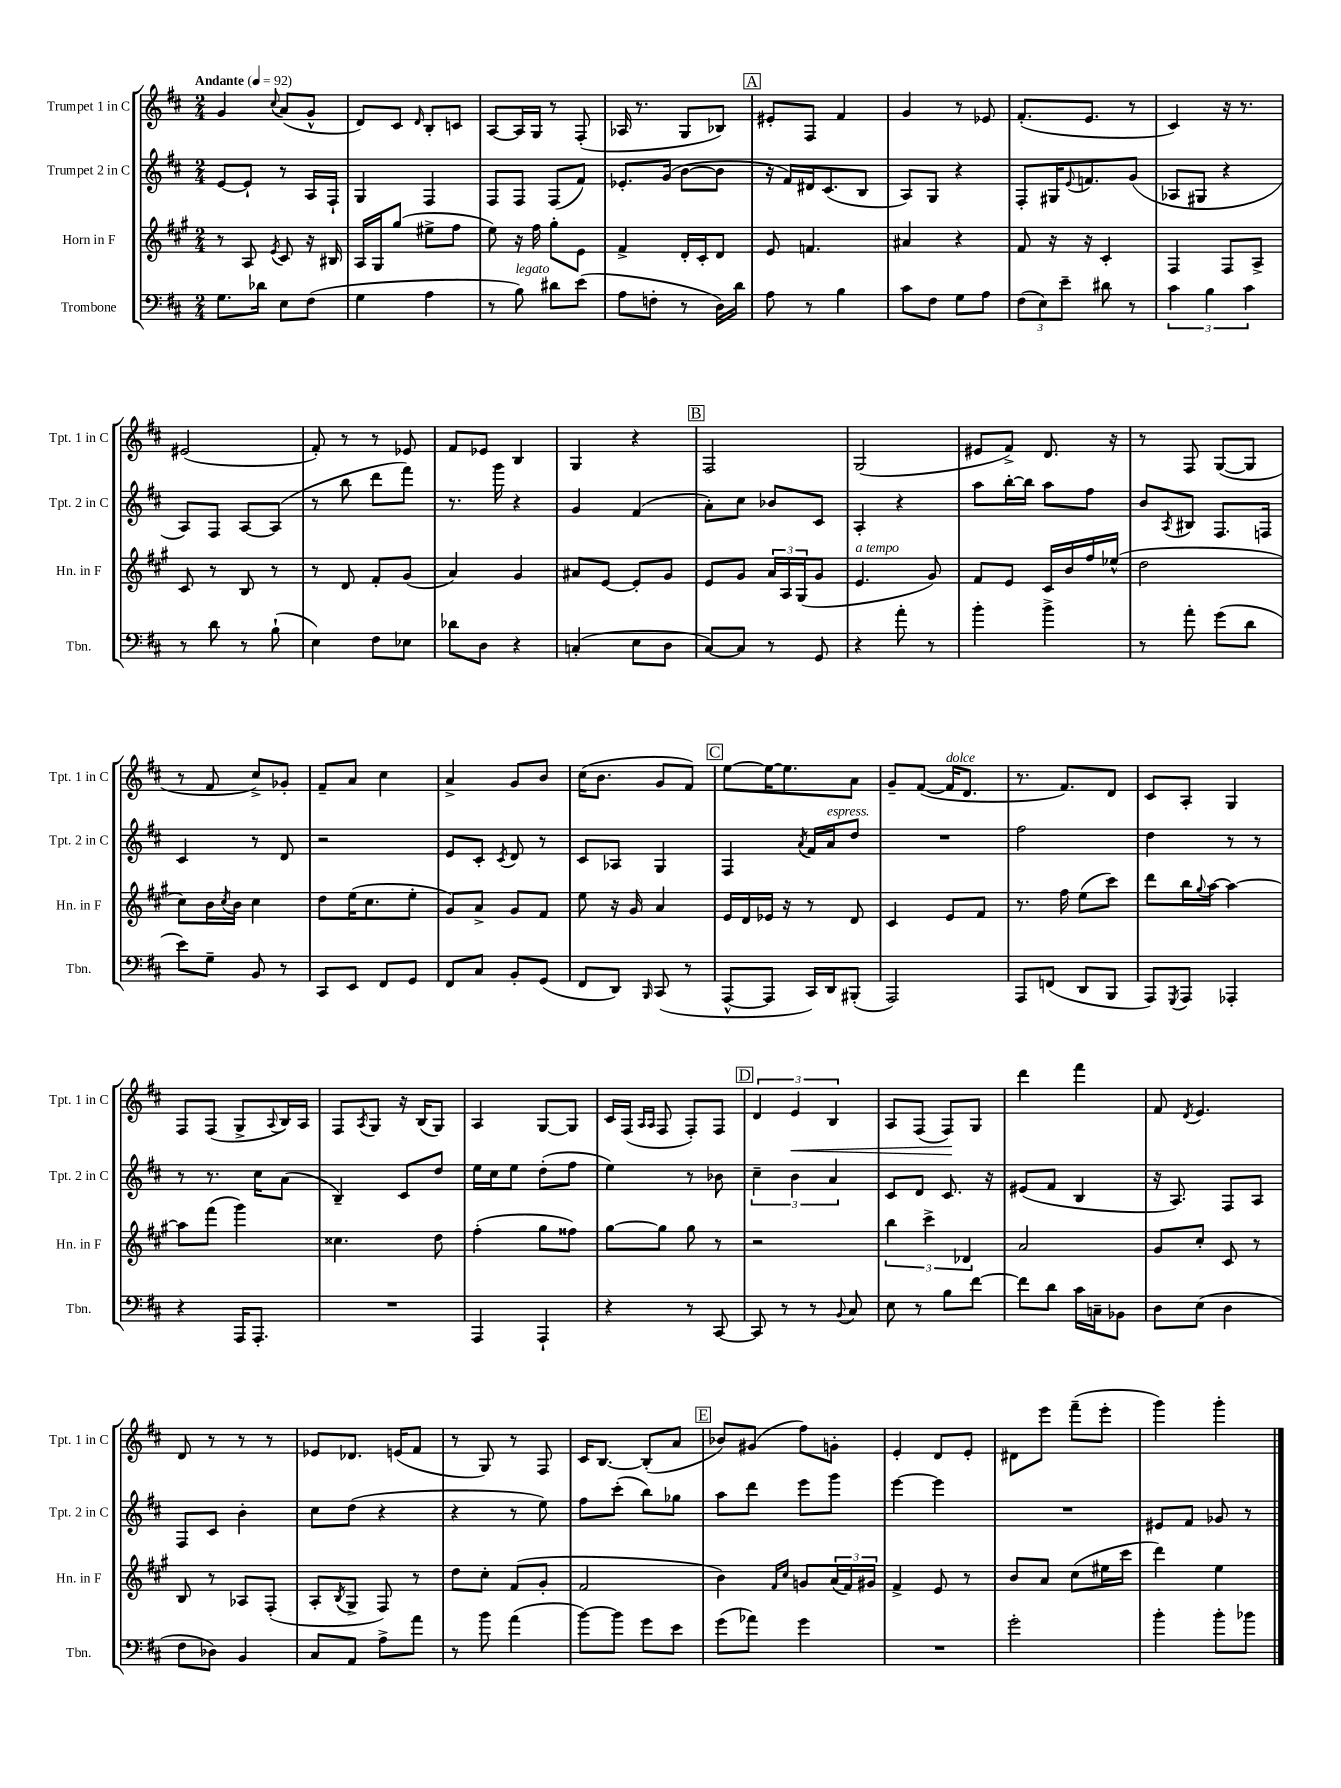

**kern	**kern	**kern	**kern	**dynam
*part4	*part3	*part2	*part1	*part1
*staff4	*staff3	*staff2	*staff1	*staff1
*I"Trombone	*I"Horn in F	*I"Trumpet 2 in C	*I"Trumpet 1 in C	*
*I'Tbn.	*I'Hn. in F	*I'Tpt. 2 in C	*I'Tpt. 1 in C	*
*clefF4	*clefG2	*clefG2	*clefG2	*
*k[f#c#]	*k[f#c#g#]	*k[f#c#]	*k[f#c#]	*
*M2/4	*M2/4	*M2/4	*M2/4	*
*MM92	*MM92	*MM92	*MM92	*
=1	=1	=1	=1	=1
!	!	!	!LO:TX:a:B:t=Andante	!
8.G\L	8r	[8e/L	4g/	.
.	8A/	8e`/J]	.	.
16d-X\Jk	.	.	.	.
.	8qe/	.	8qqcc#/	.
8E\L	8c#/	8r	(8a/L	.
(8F#\J	16r	16A/LL	8g^^/J	.
.	16B#X/	16F#`/JJ	.	.
=2	=2	=2	=2	=2
4G\	16A/LL	4G/	8d/L)	.
.	16G#/J	.	.	.
.	(8gg#/J	.	8c#/J	.
.	.	.	16qqd/	.
4A\	8ee#X^\L	4F#/	8B'/L	.
.	8ff#\J	.	8cn/J	.
=3	=3	=3	=3	=3
8r	8ee\)	8F#/L	[8A/L	.
!LO:TX:a:i:t=legato	!	!	!	!
8B\)	16r	8F#/J	16A/L]	.
.	16ff#\	.	16G/JJ	.
8d#X\L	8gg#'\L	(8F#/L	8r	.
(8e\J	8e\J	8f#/J)	(8F#'/	.
=4	=4	=4	=4	=4
8A\L	4f#^/	8.e-X'/L	16A-X/	.
.	.	.	8.r	.
8Fn'\J	.	.	.	.
.	.	(16g/Jk	.	.
8r	16d'/LL	[8b\L	8G/L	.
.	16c#'/J	.	.	.
16D\LL)	8d/J	8b\J]	8B-X/J)	.
16d\JJ	.	.	.	.
!!LO:REH:place=s1:t=A
=5	=5	=5	=5	=5
8A\	8e/	16r	8e#X'/L	.
.	.	16f#/LL)	.	.
8r	4.fn/	16d#X/J	8F#/J	.
.	.	(8.c#/	.	.
4B\	.	.	4f#/	.
.	.	8B/J	.	.
=6	=6	=6	=6	=6
8c#\L	4a#X/	8A/L)	4g/	.
8F#\J	.	8G/J	.	.
8G\L	4r	4r	8r	.
8A\J	.	.	8e-X/	.
=7	=7	=7	=7	=7
(12F#\L	8f#/	8F#'/L	(8.f#'/L	.
12E\)	.	.	.	.
.	16r	16G#X/K	.	.
12e~\J	.	.	.	.
.	.	8qqe/	.	.
.	16r	8.fn/	8.e/J	.
8d#X\	4c#'/	.	.	.
8r	.	(8g/J	8r	.
=8	=8	=8	=8	=8
6c#\	4F#/	8A-X/L	4c#/)	.
.	.	8G#X/J	.	.
6B\	.	.	.	.
.	8F#/L	4r	16r	.
.	.	.	8.r	.
6c#\	.	.	.	.
.	8A^/J	.	.	.
!!LO:LB:g=z
=9	=9	=9	=9	=9
8r	8c#/	8A/L)	(2e#X/	.
8d\	8r	8F#/J	.	.
8r	8B/	[8A/L	.	.
(8B`\	8r	(8A/J]	.	.
=10	=10	=10	=10	=10
4E\)	8r	8r	8f#'/)	.
.	8d/	8bb\	8r	.
8F#\L	8f#'/L	8ddd\L	8r	.
8E-X\J	(8g#/J	8fff#\J)	8e-X/	.
=11	=11	=11	=11	=11
8d-X\L	4a/)	8.r	8f#/L	.
8D\J	.	.	8e-X/J	.
.	.	16ggg\	.	.
4r	4g#/	4r	4B/	.
=12	=12	=12	=12	=12
(4Cn'/	8a#X/L	4g/	4G/	.
.	[8e/J	.	.	.
8E\L	8e'/L]	(4f#/	4r	.
8D\J	8g#/J	.	.	.
!!LO:REH:place=s1:t=B
=13	=13	=13	=13	=13
[8C#/L)	8e/L	8a'\L)	2F#/	.
8C#/J]	8g#/J	8cc#\J	.	.
8r	24a/LL	8b-X/L	.	.
.	24A/	.	.	.
.	(24G#/J	.	.	.
8GG/	8g#/J	8c#/J	.	.
=14	=14	=14	=14	=14
!	!LO:TX:a:i:t=a tempo	!	!	!
4r	4.e/	4A'/	(2G/	.
8a'\	.	4r	.	.
8r	8g#/)	.	.	.
=15	=15	=15	=15	=15
4b'\	8f#/L	8aa\L	8e#X/L	.
.	8e/J	[16bb'\L	8f#^/J)	.
.	.	16bb\JJ]	.	.
4b^\	16c#/LL	8aa\L	8.d/	.
.	16b/	.	.	.
.	16ff#/	8ff#\J	.	.
.	(16ee-X^^/JJ	.	16r	.
=16	=16	=16	=16	=16
8r	2dd\	8b/L	8r	.
.	.	8qA/	.	.
8a'\	.	8B#X/J	8F#/	.
(8g\L	.	8.F#/L	([8G/L	.
8d\J	.	.	8G/J]	.
.	.	16Fn/Jk	.	.
!!LO:LB:g=z
=17	=17	=17	=17	=17
8e\L)	8cc#\L)	4c#/	8r	.
8G~\J	16b\L	.	8f#/	.
.	8qcc#/	.	.	.
.	16b\JJ	.	.	.
8BB/	4cc#\	8r	8cc#^/L)	.
8r	.	8d/	8g-X'/J	.
=18	=18	=18	=18	=18
8CC#/L	8dd\L	2r	8f#~/L	.
8EE/J	(16ee\K	.	8a/J	.
.	8.cc#\	.	.	.
8FF#/L	.	.	4cc#\	.
8GG/J	8ee'\J	.	.	.
=19	=19	=19	=19	=19
8FF#/L	8g#/L)	8e/L	4a^/	.
8C#/J	8a^/J	8c#'/J	.	.
.	.	8qc#/	.	.
8BB'/L	8g#/L	8d/	8g/L	.
(8GG/J	8f#/J	8r	8b/J	.
=20	=20	=20	=20	=20
8FF#/L	8ee\	8c#/L	(16cc#\KL	.
.	.	.	8.b\J	.
8DD/J)	16r	8A-X/J	.	.
.	16g#/	.	.	.
16qqBBB/	.	.	.	.
(8CC#/	4a/	4G/	8g/L	.
8r	.	.	8f#/J)	.
!!LO:REH:place=s1:t=C
=21	=21	=21	=21	=21
[8AAA^^/L	16e/LL	4F#/	[8ee\L	.
.	16d/	.	.	.
8AAA/J]	16e-X/JJ	.	16ee\K_	.
.	16r	.	8.ee\]	.
.	.	8qa/	.	.
16CC#/LL)	8r	16f#/LL	.	.
!	!	!LO:TX:a:i:t=espress.	!	!
16DD/J	.	16a/J	.	.
(8BBB#X'/J	8d/	8dd/J	8a\J	.
=22	=22	=22	=22	=22
2AAA/)	4c#/	2r	8g~/L	.
.	.	.	([8f#/J	.
!	!	!	!LO:TX:a:i:t=dolce	!
.	8e/L	.	16f#/KL]	.
.	.	.	8.d/J	.
.	8f#/J	.	.	.
=23	=23	=23	=23	=23
8AAA/L	8.r	2ff#\	8.r	.
(8FFn/J	.	.	.	.
.	16ff#\	.	8.f#/L)	.
8DD/L	(8ee\L	.	.	.
8BBB/J	8ccc#\J)	.	8d/J	.
=24	=24	=24	=24	=24
8AAA/L)	8ddd\L	4dd\	8c#/L	.
8qGGG/	.	.	.	.
8AAA/J	16bb\L	.	8A'/J	.
.	8qqgg#/	.	.	.
.	[16aa\JJ	.	.	.
4AAA-X'/	4aa\_	8r	4G/	.
.	.	8r	.	.
!!LO:LB:g=z
=25	=25	=25	=25	=25
4r	8aa\L]	8r	8F#/L	.
.	(8fff#\J	8.r	(8F#/J	.
16AAA/KL	4ggg#\)	.	8G^/L	.
8.AAA'/J	.	16cc#\KL	.	.
.	.	.	8qqA/	.
.	.	(8a\J	16B/L)	.
.	.	.	16A/JJ	.
=26	=26	=26	=26	=26
2r	4.cc##X\	4B~/)	8F#/L	.
.	.	.	8qA/	.
.	.	.	8G/J	.
.	.	8c#/L	16r	.
.	.	.	(16B/KL	.
.	8dd\	8dd/J	8G/J)	.
=27	=27	=27	=27	=27
4AAA/	(4ff#'\	16ee\LL	4A/	.
.	.	16cc#\J	.	.
.	.	8ee\J	.	.
4AAA`/	8gg#\L	(8dd'\L	[8G/L	.
.	8ff##X\J)	8ff#\J	8G/J]	.
=28	=28	=28	=28	=28
4r	[8gg#\L	4ee\)	16c#/LL	.
.	.	.	(16F#/JJ	.
.	.	.	16qqA/LL	.
.	.	.	16qqA/JJ	.
.	8gg#\J]	.	8F#/	.
8r	8gg#\	8r	8F#'/L)	.
[8CC#/	8r	8b-X\	8F#/J	.
!!LO:REH:place=s1:t=D
=29	=29	=29	=29	=29
8CC#/]	2r	6cc#~\	6d/	.
8r	.	.	.	.
!	!	!	!	!LO:HP:b
.	.	6b\	6e/	<
8r	.	.	.	.
.	.	6a/	6B/	.
8qqBB/	.	.	.	.
8C#/	.	.	.	.
=30	=30	=30	=30	=30
8E\	6bb\	8c#/L	8A/L	.
8r	.	8d/J	(8F#/J	.
.	6ccc#^\	.	.	.
8B\L	.	8.c#/	8F#/L)	.
.	6d-X/	.	.	.
[8f#\J	.	.	8G/J	[
.	.	16r	.	.
=31	=31	=31	=31	=31
8f#\L]	2a/	(8e#X/L	4ddd\	.
8d\J	.	8f#/J	.	.
16c#\LL	.	4B/	4fff#\	.
16Cn~\J	.	.	.	.
8BB-X\J	.	.	.	.
=32	=32	=32	=32	=32
8D\L	8g#/L	16r	8f#/	.
.	.	8.A/)	.	.
.	.	.	8qd/	.
(8E\J	8cc#'/J	.	4.e/	.
4D\	8c#/	8F#/L	.	.
.	8r	8A/J	.	.
!!LO:LB:g=z
=33	=33	=33	=33	=33
8F#\L	8B/	8F#/L	8d/	.
8D-X\J)	8r	8c#/J	8r	.
4BB/	8A-X/L	4b'\	8r	.
.	(8F#'/J	.	8r	.
=34	=34	=34	=34	=34
8C#/L	8A'/L	8cc#\L	8e-X/L	.
.	8qB/	.	.	.
8AA/J	8G#^/J	(8dd\J	8.d-X/J	.
8A^\L	8F#/)	4r	.	.
.	.	.	(16en/KL	.
8a\J	8r	.	8f#/J	.
=35	=35	=35	=35	=35
8r	8dd\L	4r	8r	.
8b\	8cc#'\J	.	8G/)	.
(4a\	(8f#/L	8r	8r	.
.	8g#'/J	8ee\)	8F#/	.
=36	=36	=36	=36	=36
[8b\L)	2f#/	8ff#\L	16c#/KL	.
.	.	.	[8.B/J	.
8b\J]	.	(8ccc#'\J	.	.
8g\L	.	8bb\L)	(8B'/L]	.
8e\J	.	8gg-X\J	8a/J	.
!!LO:REH:place=s1:t=E
=37	=37	=37	=37	=37
(8g\L	4b\)	8aa\L	8b-X/L)	.
8a-X\J)	.	8ddd\J	(8g#X/J	.
.	16qqf#/LL	.	.	.
.	16qqcc#/JJ	.	.	.
4g\	8gn/L	8eee\L	8ff#\L)	.
.	(24a/L	8ggg\J	8gn'\J	.
.	24f#/)	.	.	.
.	24g#X/JJ	.	.	.
=38	=38	=38	=38	=38
2r	4f#^/	[4eee\	4e'/	.
.	8e/	4eee\]	8d/L	.
.	8r	.	8e'/J	.
=39	=39	=39	=39	=39
2g'\	8b/L	2r	8d#X\L	.
.	8a/J	.	8eee\J	.
.	(8cc#\L	.	(8fff#~\L	.
.	16ee#X\L	.	8eee'\J	.
.	16ccc#\JJ	.	.	.
=40	=40	=40	=40	=40
4b'\	4ddd\)	8e#X/L	4ggg\)	.
.	.	8f#/J	.	.
8b'\L	4ee\	8g-X/	4ggg'\	.
8b-X\J	.	8r	.	.
==	==	==	==	==
*-	*-	*-	*-	*-
